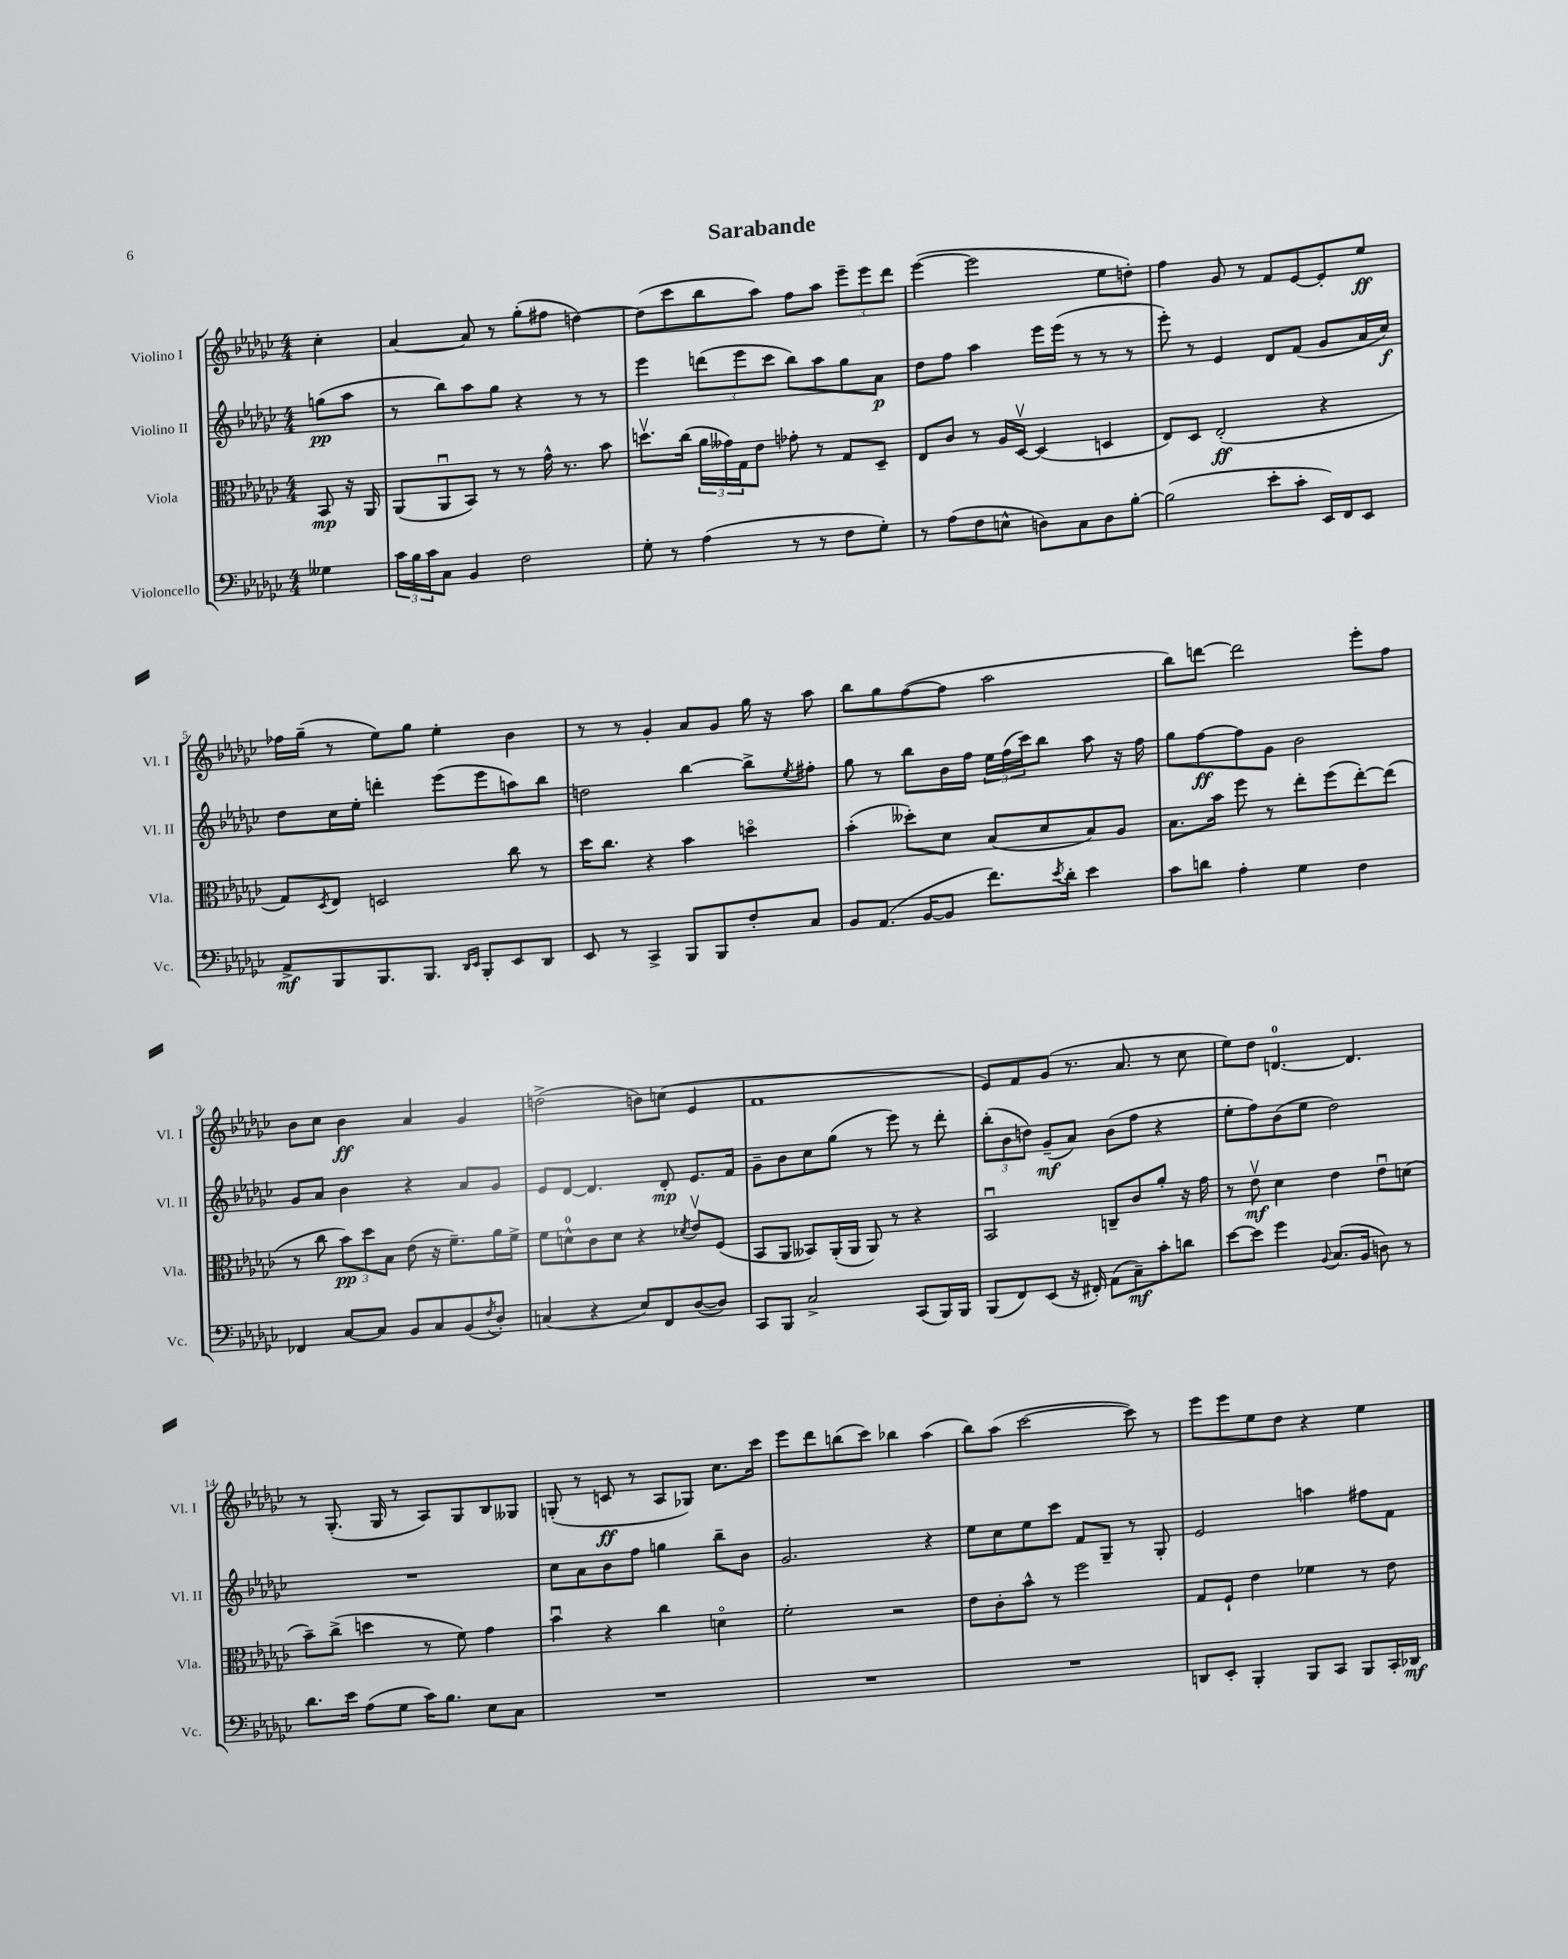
\header { title = "Sarabande" }
<<
\new StaffGroup <<
\new Staff = "s0" \with { instrumentName = "Violino I" shortInstrumentName = "Vl. I" } {
    \clef treble \key ges \major \numericTimeSignature \time 4/4 \partial 4
    ces''4-. |
    aes'4~ aes'8 r8 ges''8-.( fis''8 d''4~) |
    d''8( ces'''8 bes''8 aes''8) f''8 aes''8 \tuplet 3/2 { ees'''8-- ees'''8 des'''8 } |
    ees'''4~( ees'''2 ees''8 d''8-.) |
    f''4 ges'8 r8 f'8 ees'8~ ees'8-. ees''8\ff |
    fes''16 ges''16--( r8 ees''8) ges''8 ees''4-. bes'4 |
    r8 r8 ges'4-. aes'8 ges'8 ges''16 r16 aes''8 |
    bes''8 ges''8 f''8~( f''8 aes''2 |
    bes''8) d'''8~ d'''2 ees'''8-. f''8 |
    bes'8 ces''8 bes'4\ff aes'4 ges'4 |
    d''2->( b'8) c''8( ees'4 |
    f'1 |
    ees'8) f'8 ges'8( r8. aes'8. r8 ces''8 |
    ees''8) des''8 d'4.-0~ d'4. |
    r8 ges8.-.( ges16 r8 aes8) ges8 bes8 geses8 |
    g8-.( r8 c'8\ff r8 aes8 ges8) ces''8. ces'''16 |
    ees'''8 des'''8 b''8( ces'''8) bes''4 aes''4( |
    bes''8) aes''8( ces'''2~ ces'''8) r8 |
    ees'''8 ees'''8 ees''8 des''8 r4 ees''4 \bar "|." |
}
\new Staff = "s1" \with { instrumentName = "Violino II" shortInstrumentName = "Vl. II" } {
    \clef treble \key ges \major \numericTimeSignature \time 4/4 \partial 4
    g''8\pp( aes''8 |
    r8 bes''8) aes''8 ges''8 r4 r8 r8 |
    ees'''4 \tuplet 3/2 { d'''8( ees'''8 ces'''8 } bes''8) aes''8 ges''8 aes'8\p |
    des''8 f''8 aes''4 ees'''16 ees'''16( r8 r8 r8 |
    ees'''8-.) r8 ees'4 des'8 f'8( ges'8 aes'16 ces''16\f) |
    des''8 ces''16 ees''16-. d'''4-. ees'''8( ees'''8 a''8) bes''8 |
    d''2 bes''4~ bes''8-> \acciaccatura { ees''8 } fis''8-. |
    ges''8 r8 bes''8 bes'16 f''16 \tuplet 3/2 { ees''16 f''16( ces'''16) } bes''8 aes''8 r16 f''16 |
    ges''8 f''8~\ff f''8 ges'8 bes'2 |
    ges'8 aes'8 bes'4 r4 aes'8 ges'8 |
    ees'8 des'8~ des'4. des'8-.\mp ees'8. f'16 |
    ges'8-- bes'8 ces''8 ges''8( r8 ees'''8) r8 des'''8-. |
    \tuplet 3/2 { bes''8-.( bes'8 d''8) } ges'8--\mf( aes'8) bes'8( f''8 r4 |
    ees''8-. f''8) bes'8( ees''8 des''2) |
    R1 |
    ces''8 aes'8 bes'8 f''8 g''4 bes''8-- bes'8 |
    ges'2. r4 |
    ees''8 ces''8 ees''8 ces'''8 f'8 ges8-- r8 ges8-. |
    ees'2 a''4 fis''8 f'8 \bar "|." |
}
\new Staff = "s2" \with { instrumentName = "Viola" shortInstrumentName = "Vla." } {
    \clef alto \key ges \major \numericTimeSignature \time 4/4 \partial 4
    bes,8\mp r16 aes,16 |
    aes,8( aes,8\downbow bes,8) r8 r8 ges'16-^ r8. bes'8 |
    d''8.\upbow ces''16( \tuplet 3/2 { aes'16 geses'16) ges16 } ees'8 ges'8-. r8 ges8 des8-- |
    ees8 ces'8 r8 aes16 des16~\upbow des4( d4 |
    ees8) des8 ees2-.\ff( r4 |
    ges8) \acciaccatura { des8 } ees8 d2 ces''8 r8 |
    des''16 ces''8. r4 bes'4 d''4\flageolet |
    bes'4-.( deses''8-.) des'8 bes8( des'8 bes8) aes8 |
    bes8. bes'16 f''8 r8 ees''8-. f''8( ees''8~-.) ees''8( |
    r8 ces''8 \tuplet 3/2 { bes'8\pp) des''8 bes8 } ees'8( r16 f'8.--) aes'16 f'16-> |
    f'8 d'8-0-^ ces'8 d'8 r4 \acciaccatura { des'8 } ees'8\upbow f8( |
    bes,8 aes,8 beses,8) aes,16-.( aes,16 aes,8) r8 r4 |
    bes,2\downbow c8-- ces'8 aes'8-. r16 ges'16 |
    r8 ees'8\upbow\mf des'4 ees'4 ees'8\downbow d'8( |
    bes'8--) ces''8->( d''4 r8 f'8) ges'4 |
    bes'4\downbow r4 ces''4 d'4\flageolet |
    f'2-. r2 |
    ees'8 ces'8-. bes'8-^ r8 f''2 |
    ges8 f8-! ees'4 fes'4 r8 ees'8 \bar "|." |
}
\new Staff = "s3" \with { instrumentName = "Violoncello" shortInstrumentName = "Vc." } {
    \clef bass \key ges \major \numericTimeSignature \time 4/4 \partial 4
    geses4 |
    \tuplet 3/2 { ces'16 bes16 ces'16 } ces8 bes,4 f2 |
    ges8-. r8 aes4( r8 r8 f8 ges8-.) |
    r8 aes8( f8 e8-^ d8) ces8 d8 bes8~-. |
    bes2( ees'8-. ces'8-. ees,16) f,16 ees,8 |
    aes,8->\mf bes,,8 bes,,8. bes,,8. \grace { des,16 ees,16 } bes,,8-. ees,8 des,8 |
    ees,8 r8 ces,4-> bes,,8 bes,,8 f8-. ces8 |
    bes,8 aes,8.( bes,16~ bes,8 f'8.) \acciaccatura { ees'8 } des'16-. ees'4 |
    ces'8 d'8 aes4-. ges4 f4 |
    fes,4 ces8~ ces8 bes,8 ces8 bes,8( \acciaccatura { f8 } des8-.) |
    c4( r4 ees8) f,8 des8~( des8) |
    ces,8 bes,,8 ces2-> ces,8( bes,,16) bes,,16 |
    bes,,8( f,8) ees,8( r16 fis,16-.) aes,8( ces8--\mf) ces'8-. d'8 |
    ees'8~ ees'8 ges'4 \appoggiatura { bes,8 } ces8.( bes,16 d8) r8 |
    des'8. ees'16 aes8( ges8 ces'16) bes8. ees8 ces8 |
    R1 |
    R1 |
    R1 |
    d,8 ees,8-. bes,,4-. bes,,8 ces,8 bes,,8 ces,16-. des,16\mf \bar "|." |
}
>>
>>
